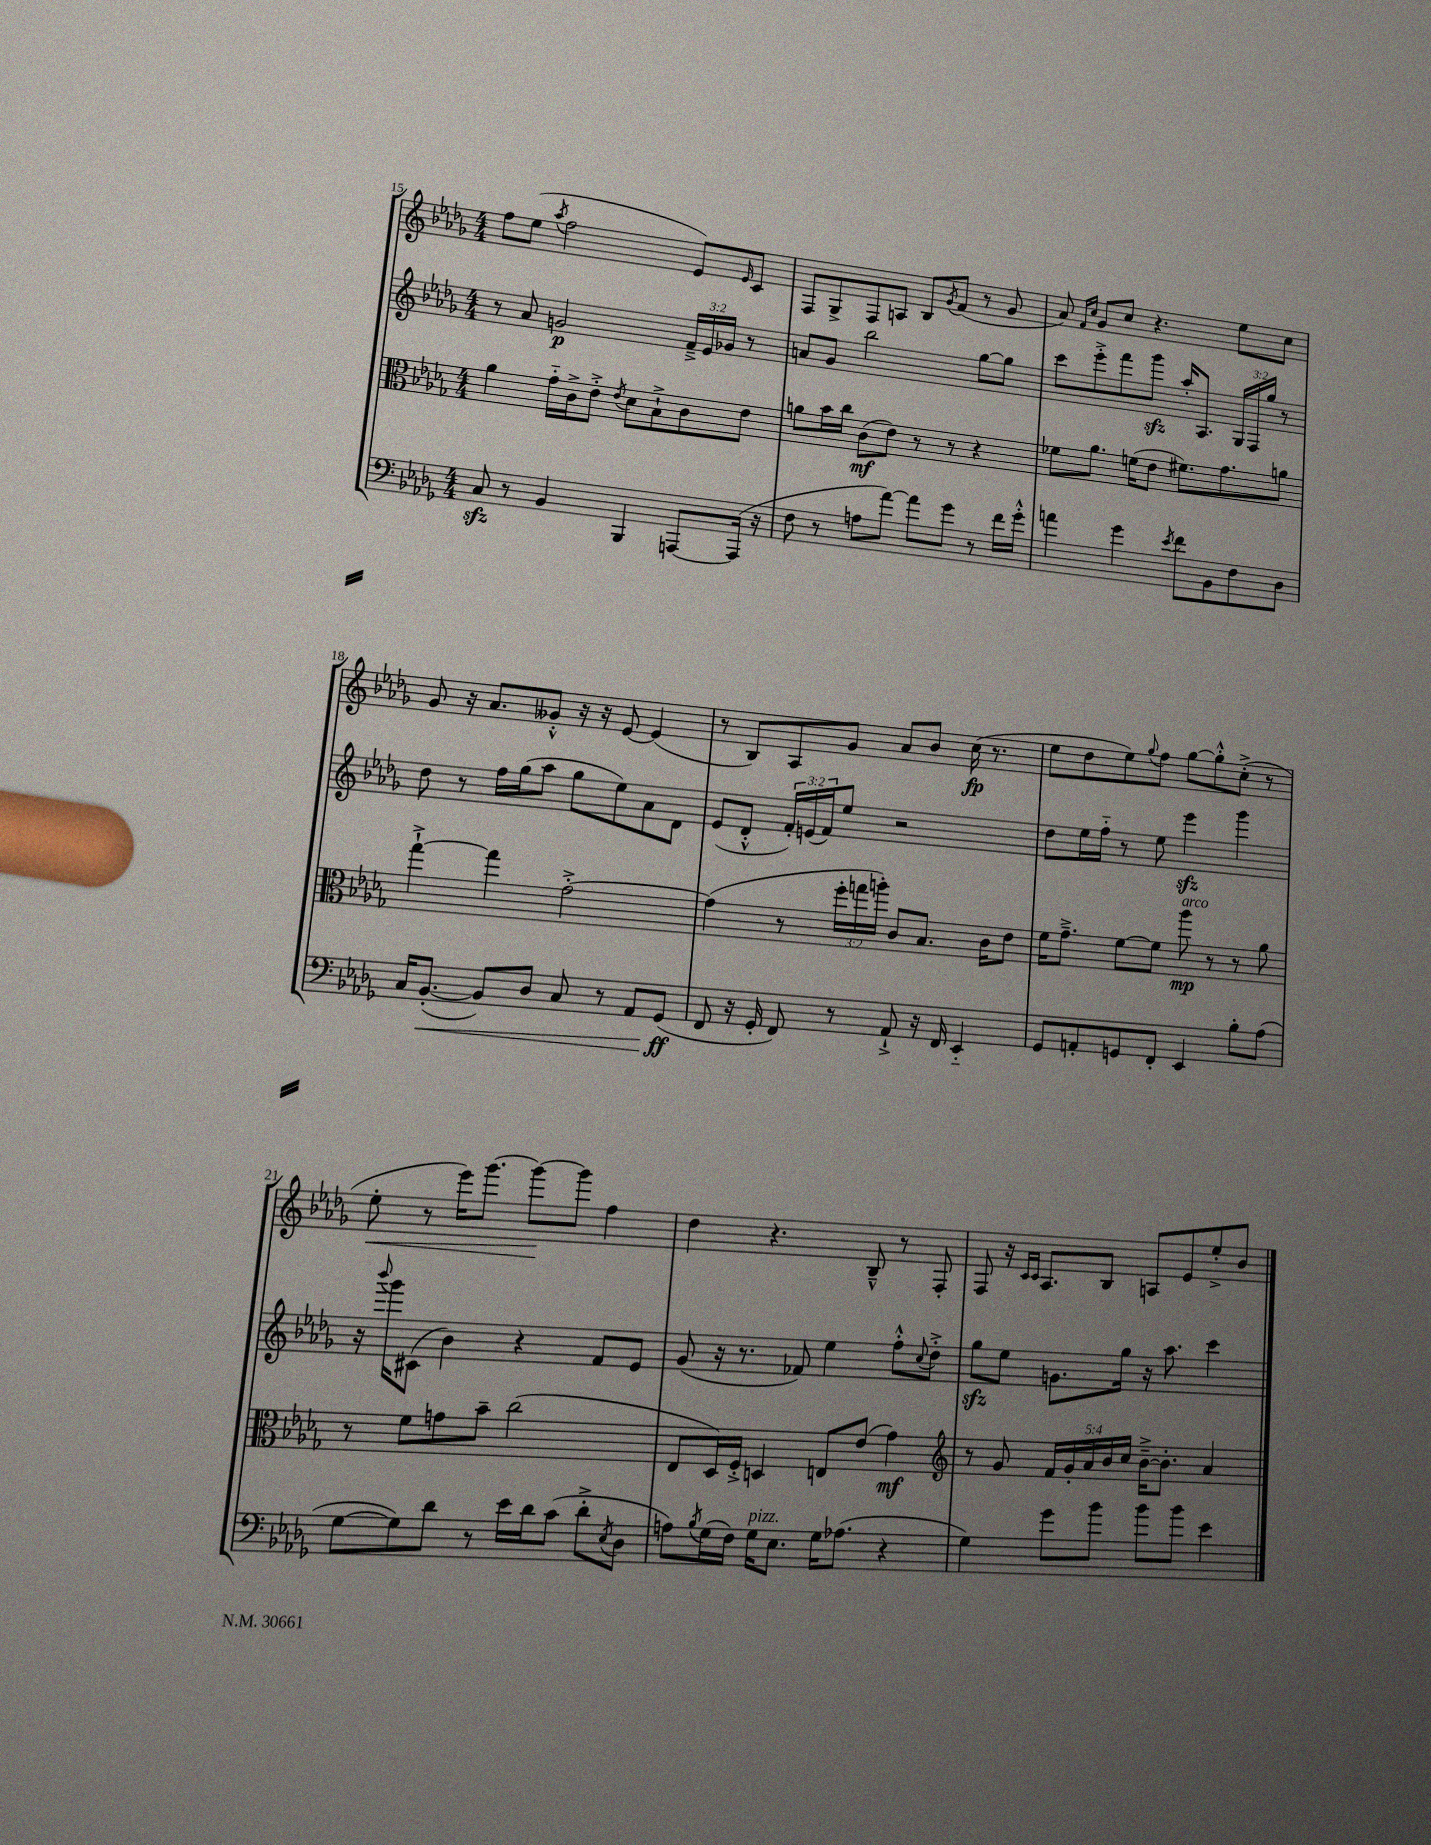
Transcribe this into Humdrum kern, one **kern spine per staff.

**kern	**dynam	**kern	**dynam	**kern	**dynam	**kern	**dynam
*part4	*part4	*part3	*part3	*part2	*part2	*part1	*part1
*staff4	*staff4	*staff3	*staff3	*staff2	*staff2	*staff1	*staff1
*clefF4	*	*clefC3	*	*clefG2	*	*clefG2	*
*k[b-e-a-d-g-]	*	*k[b-e-a-d-g-]	*	*k[b-e-a-d-g-]	*	*k[b-e-a-d-g-]	*
*M4/4	*	*M4/4	*	*M4/4	*	*M4/4	*
=15	=15	=15	=15	=15	=15	=15	=15
8Czz/	.	4a-\	.	8r	.	8ff\L	.
8r	.	.	.	8a-/	.	(8ee-\J	.
.	.	.	.	.	.	8qaa-/	.
4BB-/	.	16g-\LL	.	2gn/	p	2ff\	.
.	.	16c^\J	.	.	.	.	.
.	.	8e-'^\J	.	.	.	.	.
.	.	8qe-/	.	.	.	.	.
4BBB-/	.	8d-\L	.	.	.	.	.
.	.	8B-`^\	.	.	.	.	.
[8AAAn/L	.	8c\	.	24f~^/LL	.	8e-/L)	.
.	.	.	.	24e-/	.	.	.
.	.	.	.	24g-X/JJ	.	.	.
.	.	.	.	.	.	16qqe-/	.
(16AAA/Jk]	.	8e-\J	.	8r	.	8c/J	.
16r	.	.	.	.	.	.	.
=16	=16	=16	=16	=16	=16	=16	=16
8F\	.	8an\L	.	8an/L	.	8F/L	.
8r	.	16b-\L	.	8g-/J	.	8G-^/	.
.	.	16cc\JJ	.	.	.	.	.
8An\L	.	(8c\L	mf	2bb-\	.	8F/	.
[8a-\J)	.	8e-\J)	.	.	.	8An/J	.
8a-\L]	.	8r	.	.	.	8B-/L	.
.	.	.	.	.	.	8qg-/	.
8g-\J	.	8r	.	.	.	(8f/J	.
8r	.	4r	.	[8gg-\L	.	8r	.
16f\LL	.	.	.	8gg-\J]	.	8g-/	.
16g-'^^\JJ	.	.	.	.	.	.	.
=17	=17	=17	=17	=17	=17	=17	=17
4an\	.	8f-X\L	.	8ccc\L	.	8a-/)	.
.	.	.	.	.	.	16qqf/LL	.
.	.	.	.	.	.	16qqcc/JJ	.
.	.	8.a-\J	.	8eee-'^\	.	8g-/L	.
4g-\	.	.	.	8fff\	.	8cc/J	.
.	.	(16fn\KL	.	.	.	.	.
.	.	8e-\J	.	8ggg-zz\J	.	4.r	.
8qe-/	.	.	.	.	.	.	.
8f\L	.	8.f#X\L)	.	16aa-'/KL	.	.	.
.	.	.	.	8.A-/J	.	.	.
8BB-\	.	.	.	.	.	.	.
.	.	8.g-\	.	.	.	.	.
8F\	.	.	.	24G-/LL	.	8ee-\L	.
.	.	.	.	24F/	.	.	.
.	.	.	.	24gg-/JJ	.	.	.
8D-\J	.	8an\J	.	8r	.	8cc\J	.
!!LO:LB:g=z
=18	=18	=18	=18	=18	=18	=18	=18
16C/KL	.	[4gg-`^\	.	8dd-\	.	8g-/	.
!	!LO:HP:b	!	!	!	!	!	!
([8.BB-'/J	<	.	.	.	.	.	.
.	.	.	.	8r	.	16r	.
.	.	.	.	.	.	8.a-/L	.
8BB-/L])	.	4gg-\]	.	16ff\LL	.	.	.
.	.	.	.	(16gg-\J	.	.	.
8D-/J	.	.	.	8aa-\J	.	8g--X'^^/J	.
8C/	.	[2g-'^\	.	8gg-\L	.	16r	.
.	.	.	.	.	.	16r	.
8r	.	.	.	8ee-\)	.	[8e-/	.
8AA-/L	.	.	.	8a-\	.	(4e-/]	.
(8GG-/J	ff	.	.	8d-\J	.	.	.
.	[	.	.	.	.	.	.
=19	=19	=19	=19	=19	=19	=19	=19
8FF/	.	(4g-\]	.	(8e-/L	.	8r	.
16r	.	.	.	8d-'^^/J	.	8B-/L)	.
16GG-'/	.	.	.	.	.	.	.
8FF/)	.	8r	.	24f'/LL)	.	8A-/	.
.	.	.	.	(24en/	.	.	.
.	.	.	.	24f/J)	.	.	.
8r	.	24ff'\LL	.	8ee-/J	.	8g-/J	.
.	.	24ggn\	.	.	.	.	.
.	.	24aan'\JJ)	.	.	.	.	.
8AA-`^/	.	8c/L	.	2r	.	8a-/L	.
16r	.	8.B-/J	.	.	.	8b-/J	.
16FF/	.	.	.	.	.	.	.
4EE-/	.	.	.	.	.	(16cc\	fp
.	.	16c\KL	.	.	.	8.r	.
.	.	8e-\J	.	.	.	.	.
=20	=20	=20	=20	=20	=20	=20	=20
8GG-/L	.	16f\KL	.	8dd-\L	.	8ee-\L	.
.	.	8.g-~^\J	.	.	.	.	.
8AAn'/	.	.	.	16ee-\L	.	8dd-\	.
.	.	.	.	16ff\JJ	.	.	.
8GGn/	.	[8f\L	.	8r	.	8ee-\)	.
.	.	.	.	.	.	8qqgg-/	.
8FF'/J	.	8f\J]	.	8ee-\	.	8ff\J	.
!	!	!LO:TX:a:i:t=arco	!	!	!	!	!
4EE-/	.	8aa-\	mp	4eee-zz\	.	[8gg-\L	.
.	.	8r	.	.	.	8gg-'^^\]	.
8B-'\L	.	8r	.	4ggg-\	.	(8cc'^\J	.
(8A-\J	.	8a-\	.	.	.	8r	.
!!LO:LB:g=z
=21	=21	=21	=21	=21	=21	=21	=21
!	!	!	!	!	!	!	!LO:HP:b
[8G-\L	.	8r	.	16r	.	8ee-'\	<
.	.	.	.	8qqbbb-/	.	.	.
.	.	.	.	16ggg-\KL	.	.	.
8G-\])	.	8f\L	.	(8c#X\J	.	8r	.
8d-\J	.	8gn\	.	4b-\)	.	16eee-\KL)	.
.	.	.	.	.	.	[8.ggg-\J	.
8r	.	8b-~\J	.	.	.	.	.
16e-\LL	.	(2cc\	.	4r	.	8ggg-\L_	.
16d-\J	.	.	.	.	.	.	.
(8c\J	.	.	.	.	.	8ggg-\J]	[
8d-'^\L	.	.	.	8f/L	.	4ff\	.
8qE-/	.	.	.	.	.	.	.
8D-\J	.	.	.	8e-/J	.	.	.
=22	=22	=22	=22	=22	=22	=22	=22
8An\L)	.	8E-/L	.	(8g-/	.	4dd-\	.
8qB-/	.	.	.	.	.	.	.
(16G-\L	.	16D-/L)	.	16r	.	.	.
16F\JJ)	.	16F'^/JJ	.	8.r	.	.	.
!LO:TX:a:i:t=pizz.	!	!	!	!	!	!	!
16G-\KL	.	4Dn/	.	.	.	4.r	.
8.E-\J	.	.	.	.	.	.	.
.	.	.	.	8f-X/)	.	.	.
16G-\KL	.	8En/L	.	4ee-\	.	.	.
(8.A-X\J	.	.	.	.	.	.	.
.	.	(8e-/J	.	.	.	8B-~^^/	.
4r	.	4g-\)	mf	8ff'^^\L	.	8r	.
.	.	.	.	8qqcc/	.	.	.
.	.	.	.	8dd-'^\J	.	8F'/	.
=23	=23	=23	=23	=23	=23	=23	=23
*	*	*clefG2	*	*	*	*	*
4G-\)	.	8r	.	8gg-zz\L	.	8F/	.
.	.	8g-/	.	8ee-\J	.	16r	.
.	.	.	.	.	.	16qqc/LL	.
.	.	.	.	.	.	16qqc/JJ	.
.	.	.	.	.	.	8.A-/L	.
8g-\L	.	20f/LL	.	8.gn\L	.	.	.
.	.	20g-'/	.	.	.	.	.
.	.	20a-/	.	.	.	.	.
8b-\J	.	.	.	.	.	8B-/J	.
.	.	20b-/	.	.	.	.	.
.	.	.	.	16gg-\Jk	.	.	.
.	.	20cc/JJ	.	.	.	.	.
8b-\L	.	[16b-~^\KL	.	16r	.	8An/L	.
.	.	8.b-'\J]	.	8.aa-\	.	.	.
8b-\J	.	.	.	.	.	8e-/	.
4e-\	.	4a-/	.	4ccc\	.	8ee-'^/	.
.	.	.	.	.	.	8b-/J	.
==	==	==	==	==	==	==	==
*-	*-	*-	*-	*-	*-	*-	*-
